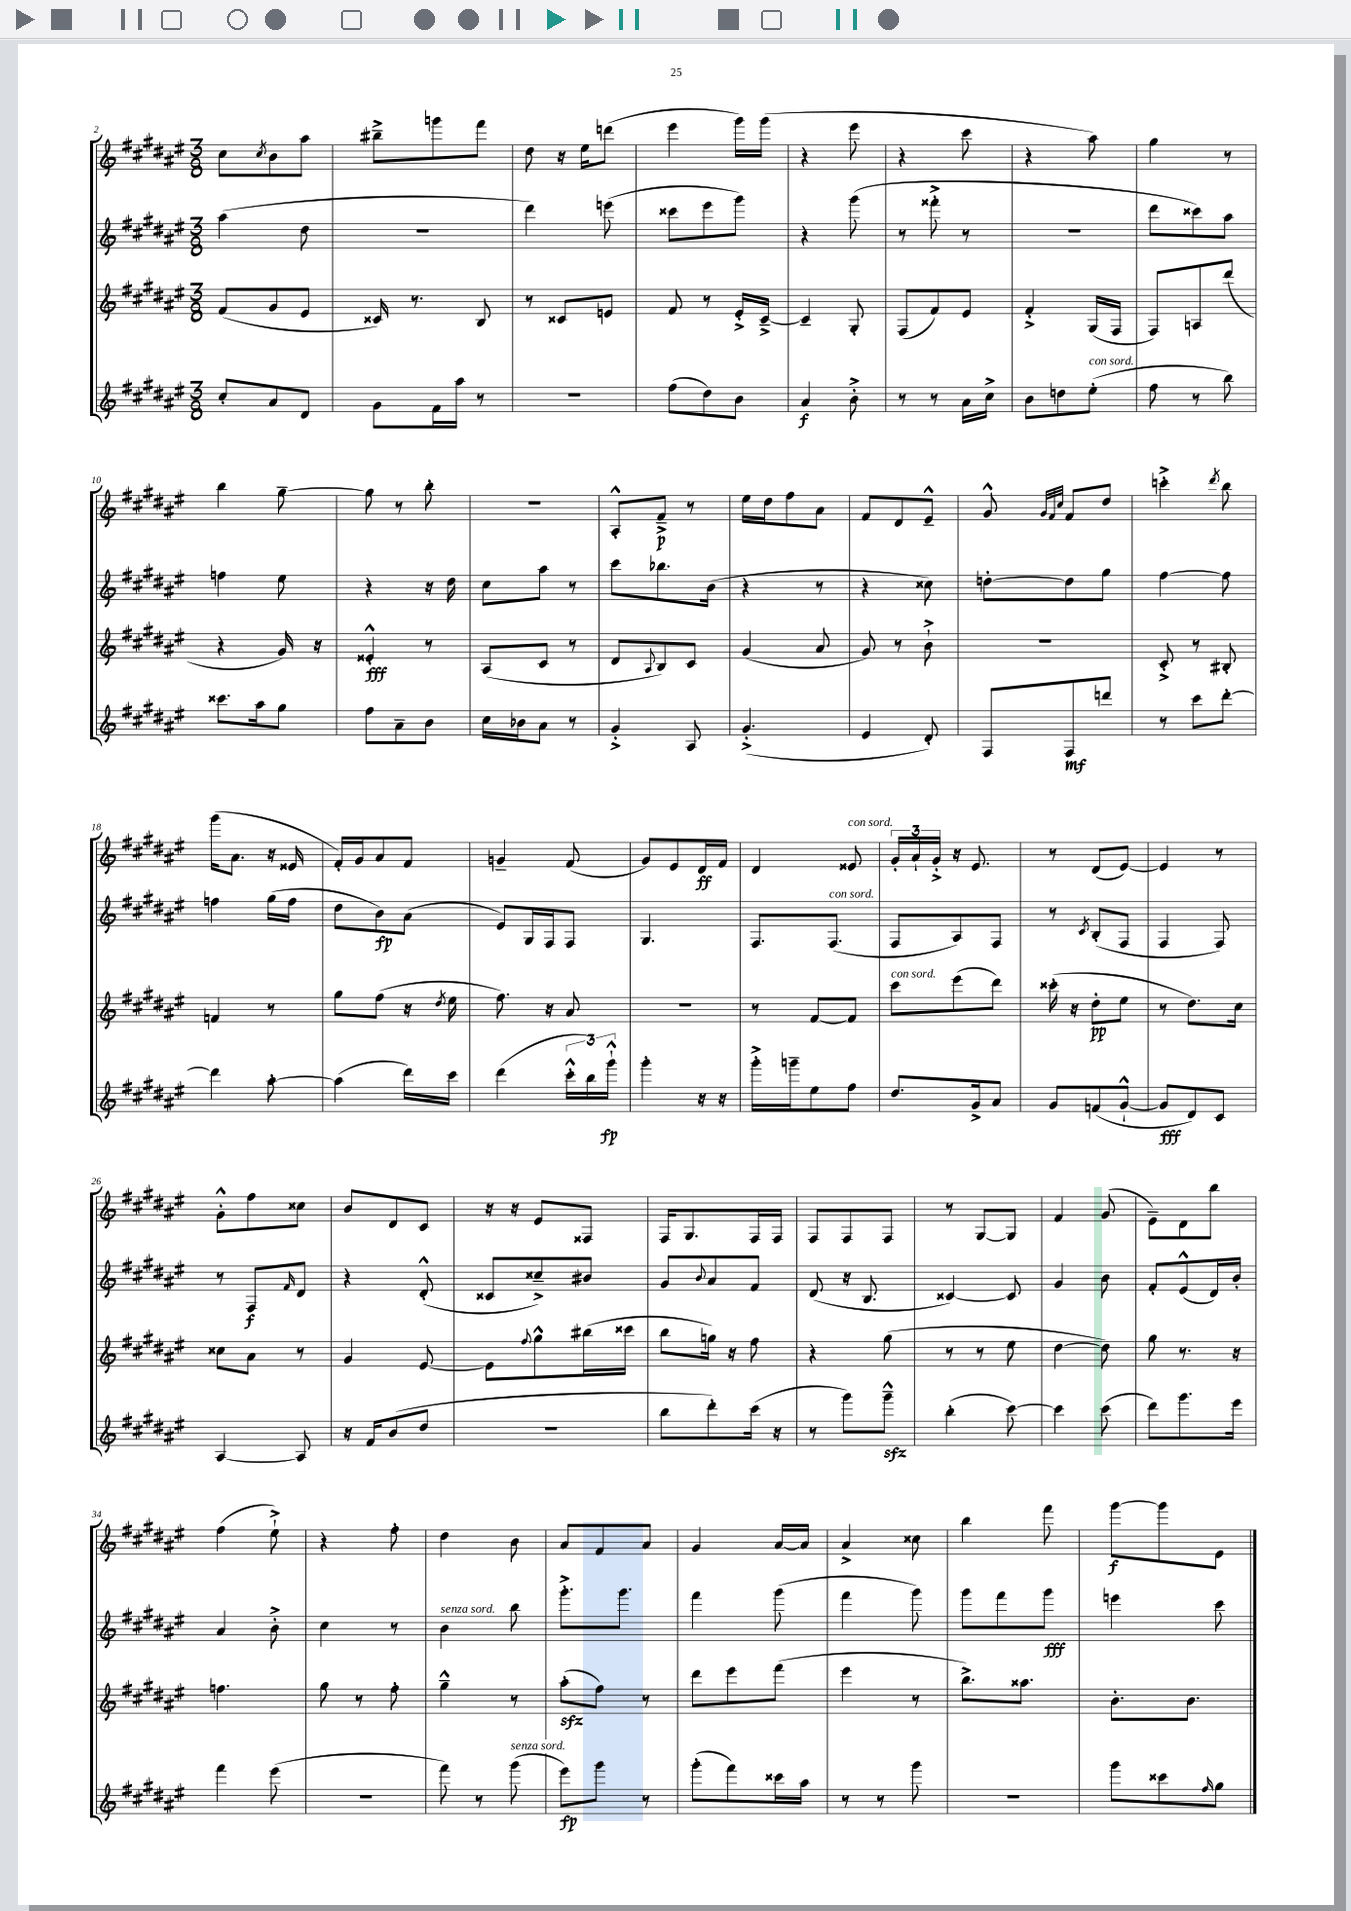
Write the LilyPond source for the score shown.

<<
\new StaffGroup <<
\new Staff = "s0" {
    \clef treble \key fis \major \numericTimeSignature \time 3/8
    cis''8 \acciaccatura { cis''8 } b'8 ais''8 |
    bis''8---> g'''8 fis'''8 |
    dis''8 r16 eis''16 d'''8( |
    eis'''4 gis'''16) gis'''16( |
    r4 eis'''8 |
    r4 cis'''8 |
    r4 ais''8) |
    gis''4 r8 |
    b''4 gis''8~-- |
    gis''8 r8 b''8-. |
    R4. |
    ais8-.-^ fis'8--->\p r8 |
    eis''16 dis''16 fis''8 ais'8 |
    fis'8 dis'8 eis'8---^ |
    gis'8-^ \grace { gis'32 fis'32 cis''32 } fis'8 dis''8 |
    c'''4-.-> \acciaccatura { dis'''8 } b''8 |
    gis'''16( ais'8. r16 eisis'16 |
    fis'16-.) gis'16 ais'8 fis'8 |
    g'4-- fis'8( |
    gis'8) eis'8 dis'16\ff fis'16 |
    dis'4 eisis'8^\markup { \italic "con sord." } |
    \tuplet 3/2 { gis'16-. ais'16-! gis'16-.-> } r16 eis'8. |
    r8 dis'8( eis'8~) |
    eis'4 r8 |
    gis'8-.-^ fis''8 cisis''8 |
    b'8 dis'8 cis'8 |
    r16 r16 eis'8 fisis8 |
    fis16 gis8. fis16 fis16 |
    fis8 fis8 fis8 |
    r8 gis8~ gis8 |
    fis'4 gis'8( |
    eis'8--) dis'8 b''8 |
    fis''4( eis''8-!->) |
    r4 fis''8-. |
    dis''4 b'8 |
    ais'8 fis'8 ais'8 |
    gis'4 ais'16~ ais'16 |
    ais'4-> cisis''8 |
    b''4 fis'''8 |
    gis'''8~\f gis'''8 eis'8 \bar "|." |
}
\new Staff = "s1" {
    \clef treble \key fis \major \numericTimeSignature \time 3/8
    ais''4( dis''8 |
    r4. |
    dis'''4) e'''8( |
    cisis'''8 eis'''8 gis'''8) |
    r4 gis'''8( |
    r8 fisis'''8-.-> r8 |
    R4. |
    dis'''8 cisis'''8) ais''8 |
    f''4 eis''8 |
    r4 r16 dis''16 |
    cis''8 ais''8 r8 |
    cis'''8 bes''8. b'16( |
    r4 r8 |
    r4 cisis''8) |
    d''8~-. d''8 gis''8 |
    fis''4~ fis''8 |
    f''4 gis''16( f''16 |
    dis''8 b'8\fp) ais'8( |
    eis'8) gis16 fis16 fis8 |
    gis4. |
    fis8. fis8.^\markup { \italic "con sord." }( |
    fis8 ais8) fis8 |
    r8 \acciaccatura { cis'8 } b8-.( fis8 |
    fis4 fis8) |
    r8 fis8\f \grace { fis'16 } dis'8 |
    r4 dis'8-.-^( |
    cisis'8 cisis''8--->) bis'8 |
    gis'8 \appoggiatura { b'8 } ais'8 fis'8 |
    dis'8( r16 b8. |
    cisis'4~) cisis'8 |
    gis'4 b'8 |
    fis'8-. eis'8-^( dis'16) b'16-. |
    ais'4 b'8-.-> |
    cis''4 r8 |
    b'4^\markup { \italic "senza sord." } b''8 |
    gis'''8.-.-> gis'''8. |
    fis'''4 gis'''8( |
    fis'''4 gis'''8) |
    gis'''8 fis'''8 gis'''8\fff |
    e'''4 cis'''8 \bar "|." |
}
\new Staff = "s2" {
    \clef treble \key fis \major \numericTimeSignature \time 3/8
    fis'8( gis'8 eis'8 |
    cisis'16) r8. b8 |
    r8 cisis'8 e'8 |
    fis'8 r8 eis'16-.-> cis'16~---> |
    cis'4-- gis8-. |
    fis8( fis'8) eis'8 |
    fis'4-.-> gis16( fis16 |
    fis8) a8 dis'''8( |
    r4 gis'16) r16 |
    eisis'4-.-^\fff r8 |
    ais8( cis'8 r8 |
    dis'8 \appoggiatura { ais8 } b8) cis'8 |
    gis'4( ais'8 |
    gis'8) r8 b'8-!-> |
    R4. |
    cis'8-.-> r8 bis8-. |
    f'4 r8 |
    gis''8 fis''8( r16 \acciaccatura { dis''8 } eis''16 |
    fis''8.) r16 ais'8 |
    R4. |
    r8 fis'8~ fis'8 |
    cis'''8^\markup { \italic "con sord." } eis'''8( dis'''8) |
    cisis'''16-.( r16 dis''8-.\pp eis''8 |
    r8 dis''8.) cis''16 |
    cisis''8 ais'8 r8 |
    gis'4 eis'8~ |
    eis'8 \appoggiatura { fis''8 } gis''8-^ bis''16( cisis'''16 |
    b''8 g''16) r16 fis''8 |
    r4 gis''8( |
    r8 r8 eis''8 |
    dis''4~ dis''8) |
    gis''8 r8. r16 |
    f''4. |
    gis''8 r8 fis''8-. |
    gis''4---^ r8 |
    ais''8-.\sfz( fis''8) r8 |
    dis'''8 eis'''8 fis'''8( |
    eis'''4 r8 |
    b''8.->) aisis''8. |
    b'8.-. b'8. \bar "|." |
}
\new Staff = "s3" {
    \clef treble \key fis \major \numericTimeSignature \time 3/8
    cis''8-. ais'8 dis'8 |
    gis'8 fis'16 ais''16 r8 |
    R4. |
    fis''8( dis''8) b'8 |
    ais'4\f b'8-.-> |
    r8 r8 ais'16 cis''16-> |
    b'8 d''8 eis''8-.^\markup { \italic "con sord." }( |
    fis''8 r8 b''8) |
    cisis'''8. ais''16 gis''8 |
    fis''8 ais'8-- b'8 |
    cis''16 bes'16 ais'8 r8 |
    gis'4-.-> ais8 |
    gis'4.-.->( |
    eis'4 dis'8-.) |
    fis8 fis8\mf d'''8 |
    r8 cis'''8 dis'''8~-. |
    dis'''4 ais''8~-. |
    ais''4( dis'''16) cis'''16 |
    dis'''4( \tuplet 3/2 { cis'''16-.-^ b''16) gis'''16-!-^\fp } |
    gis'''4-. r16 r16 |
    gis'''16-.-> g'''16-- eis''8 fis''8 |
    dis''8. gis'16-> ais'8 |
    gis'8 f'8( gis'8~-!-^ |
    gis'8\fff dis'8) cis'8 |
    ais4~ ais8 |
    r16 fis'16 b'8( dis''8 |
    R4. |
    b''8 dis'''8-.) cis'''16( r16 |
    r8 gis'''8) gis'''8---^\sfz |
    b''4-.( cis'''8~) |
    cis'''4 cis'''8( |
    dis'''8) gis'''8. eis'''16 |
    fis'''4 eis'''8( |
    R4. |
    fis'''8) r8 gis'''8^\markup { \italic "senza sord." }( |
    eis'''8\fp) gis'''8 r8 |
    gis'''8-.( fis'''8) cisis'''16 ais''16 |
    r8 r8 gis'''8 |
    R4. |
    gis'''8 cisis'''8 \grace { fis''16 } gis''8 \bar "|." |
}
>>
>>
\layout { \context { \Score currentBarNumber = #2 } }
